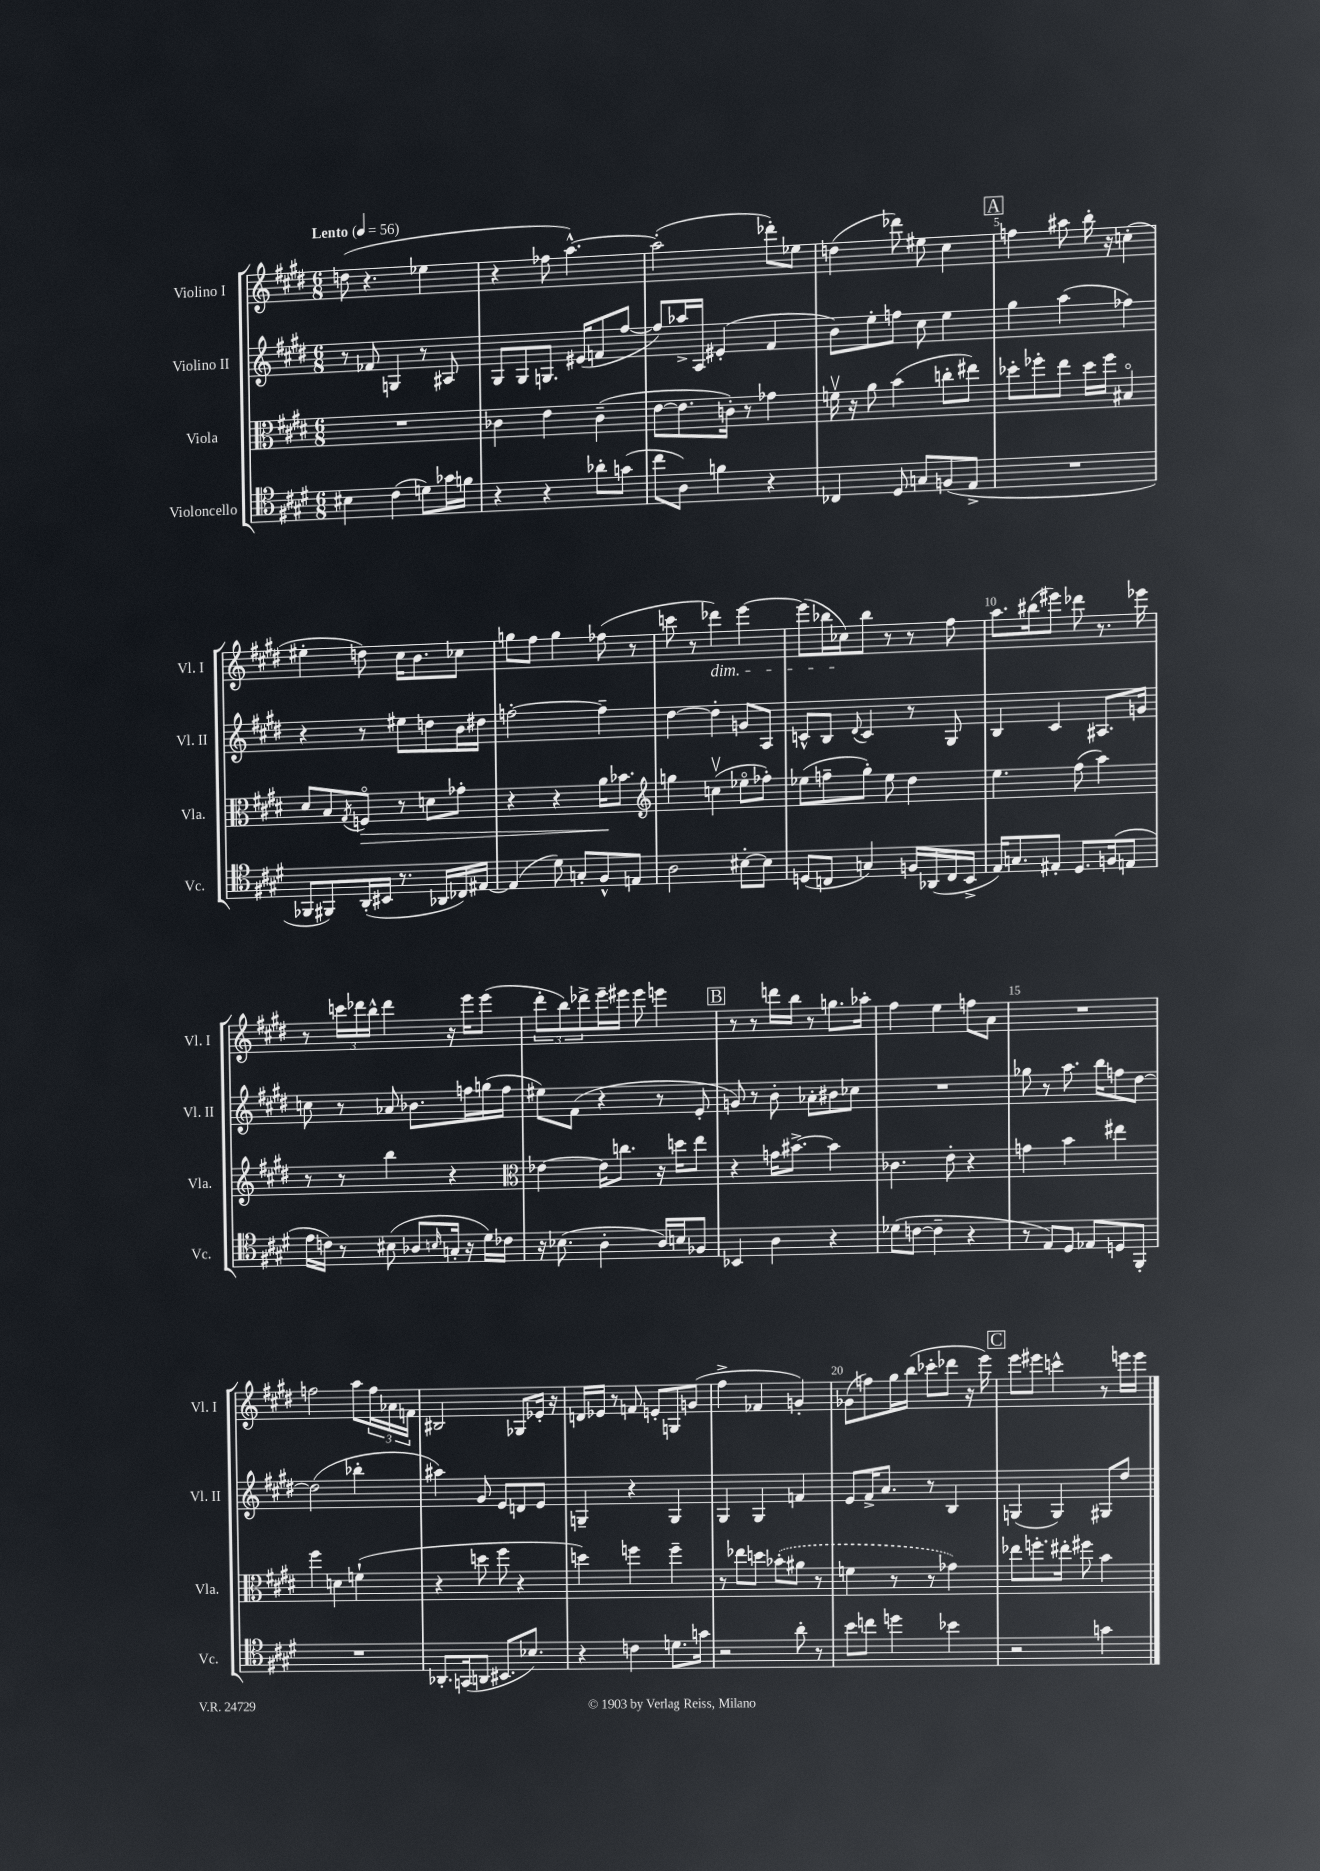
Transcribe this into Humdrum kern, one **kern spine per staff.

**kern	**kern	**kern	**kern
*staff4	*staff3	*staff2	*staff1
*clefC4	*clefC3	*clefG2	*clefG2
*k[f#c#g#d#]	*k[f#c#g#d#]	*k[f#c#g#d#]	*k[f#c#g#d#]
*M6/8	*M6/8	*M6/8	*M6/8
*MM56	*MM56	*MM56	*MM56
4B#\	2.r	8r	(8dd\
.	.	8f-/	4.r
(4c#\	.	4G/	.
8d\L)	.	8r	4ee-\
16g-\L	.	8A#/	.
16f\JJ	.	.	.
=	=	=	=
4r	4c-\	8G#/L	4r
.	.	8G#/	.
4r	4e\	8.G/J	8ff-\
.	.	.	[4.aa^^\)
.	.	(16e#/LK	.
8a-'\L	(4c-~\	8f/	.
(8g\J	.	[8ff#/J	.
=	=	=	=
8cc#\L	[8e\L	8ff#/]L)	(2aa'\]
8A\J)	8.e\]	16aa-^/L	.
.	.	16A/JJ	.
4f\	.	(4e#'/	.
.	16c'\Jk)	.	.
.	8r	.	.
4r	4g-\	4f#/	8ddd-'\L)
.	.	.	8ee-\J
=	=	=	=
4C-/	16fv\	8b\L)	(4dd\
.	16r	.	.
.	8a\	8ee'\	.
8D#/	(4b\	8ff\J	8ddd-\)
8G/L	.	8cc#\	8ee#\
(8F/	8cc'\L	4ee\	4cc#\
8E^/J	8ee#\J)	.	.
=	=	=	=
2.r	8dd-'\L	4gg#\	4ff\
.	8ff-'\	.	.
.	8ee\J	(4aa\	8aa#\
.	16dd-\LL	.	16bb'\
.	16ff-\JJ	.	16r
.	4B#o/	4ff-\)	(4cc'\
=	=	=	=
8FF-/L	8d#/L	4r	4ee#'\
8FF#/)	8B/	.	.
.	8qG#/	.	.
(16AA'/L	8Fo/J	8r	8dd\)
16BB#/JJ	.	.	.
8.r	8r	8ee#\L	16cc#\LK
.	.	.	8.b\
.	8d\L	8dd\	.
16AA-/LL	.	.	.
16C-/)	8g-'\J	16b\L	8cc-\J
[16E#/JJ	.	16dd#\JJ	.
=	=	=	=
(4E#/]	4r	[2ff'\	8gg\L
.	.	.	8ff#\J
8d#\)	4r	.	4gg\
8G'/L	.	.	.
8F#^^/	16a\LK	4ff~\]	(8ff-\
.	8.b-\J	.	.
8E/J	.	.	8r
=	=	=	=
*	*clefG2	*	*
2A\	4gg\	[4dd#\	8ccc\
.	.	.	8r
.	(4ccv\	4dd#'\]	4ddd-\)
[8B#'\L	8ee-o\L	8g/L	[4eee\
8B#\]J	8ff-'\J)	8A/J	.
=	=	=	=
(8D/L	(8ee-\L	8c^^/L	(8eee\]L
8C/J	8ff~\	8B/J	16bb-\L
.	.	.	16cc-\J)
.	.	8qqd#/	.
4G/)	8gg#'\J)	4c/	8bb-\J
.	8ee-\	.	8r
16F/LL	4dd#\	8r	8r
(16AA-/	.	.	.
16C/	.	8G#/	8ff#\
16BB^/JJ	.	.	.
=	=	=	=
16E/LK)	4.ee\	4B/	8.aa\L
8.G/	.	.	.
.	.	.	(16bb#\k
8E#'/J	.	4c#/	8eee#\J)
8.D#/L	(8ff#\	.	8ddd-\
.	4aa\)	8.A#/L	8.r
(16F/k	.	.	.
8E/J	.	.	.
.	.	16g/Jk	16eee-\
=	=	=	=
16e\LL	8r	8cc\	8r
16c\JJ)	.	.	.
8r	8r	8r	24ccc\LL
.	.	.	24ddd-\
.	.	.	24bb^^\JJ
(8B#\	4bb\	8a-/	4ddd-\
8A-/L	.	8.b-\L	.
16qqB/	.	.	.
16G'/Jk	4r	.	16r
16r	.	16ff\L	16eee\LK
16d#\LL)	.	(16gg\	(8eee\J
16c-\JJ	.	16ff\JJ	.
=	=	=	=
*	*clefC3	*	*
16r	[4e-\	8ee#\L)	12ddd#'\L
(8.B-\	.	.	.
.	.	.	12bb\)
.	.	(8f#\J	.
.	.	.	12ddd-^\
4A'\	16e-\]LK	4r	16eee~\L
.	8.cc\J	.	16eee#\JJ
.	.	.	8eee#\
16A/LL)	16r	8r	4eee\
16B/J	16dd\LK	.	.
8F-/J	8ee\J	8e'/	.
=	=	=	=
4BB-/	4r	8g/)	8r
.	.	8r	8r
4A\	16g\LK	8b'\	16ddd\LL
.	[8.b#^\J	.	16bb\JJ
.	.	8a-'\L	8r
4r	4b#\]	8b#\	8.gg\L
.	.	8cc-\J	.
.	.	.	16aa-'\Jk
=	=	=	=
(8d-\L	4.c-\	2.r	4ff#\
[8c\J	.	.	.
4c~\]	.	.	4ee\
.	8e'\	.	.
4r	4r	.	8ff\L
.	.	.	8a\J
=	=	=	=
8r	4g\	8gg-\	2.r
8E/L)	.	8r	.
8D#/J	4b\	8.aa\	.
8E-/L	.	.	.
.	.	16bb\LK	.
8D/	4ee#\	8ff\	.
8FF#'/J	.	[8dd#\J	.
=	=	=	=
2.r	4ff#\	(2dd#\]	2ff\
.	4d\	.	.
.	(4f`\	4bb-'\	8aa\L
.	.	.	24ff\L
.	.	.	24a-\
.	.	.	24f\JJ
=	=	=	=
8.AA-'/L	4r	4aa#\)	2B#/
(16GG/k	.	.	.
8AA/J	8dd\	8g#/	.
8.BB#/L	8ff#\	8e/L	.
.	4r	8d/	8G-/L
8.B-/J)	.	.	.
.	.	8e/J	16e-'/Jk
.	.	.	16r
=	=	=	=
4r	4dd\)	4G~/	16d/LL
.	.	.	16e-/JJ
.	.	.	8r
4c\	4ff\	4r	8f/
.	.	.	8e'/L
8.d\L	4ff~\	4G/	8G/
.	.	.	(8g/J
16g\Jk	.	.	.
=	=	=	=
2r	8r	4G#/	4ff#^\
.	8ee-\L	.	.
.	8dd\J	4G#/	4f-/
.	(8b-'\L	.	.
8a'\	8a#\J	4f/	4g'/)
8r	8r	.	.
=	=	=	=
8b\L	4f\	8e/L	(8g-\L
8cc\J	.	16f#^/K	8ff\)
.	.	8.a/J	.
4dd\	8r	.	16gg#\L
.	.	.	(16bb\JJ
.	8r	8r	8ccc-'\L
4b-\	4g-\)	4B/	8ddd-\J
.	.	.	16r
.	.	.	16eee\)
=	=	=	=
2r	8ee-\L	(4G/	8eee\L
.	8.ff'\	.	8eee#\J
.	.	4G/)	4ccc^^\
.	16ee#'\Jk	.	.
.	8ff#\	.	.
4g\	4b\	8G#/L	8r
.	.	8dd#/J	16eee\LL
.	.	.	16eee\JJ
==	==	==	==
*-	*-	*-	*-
